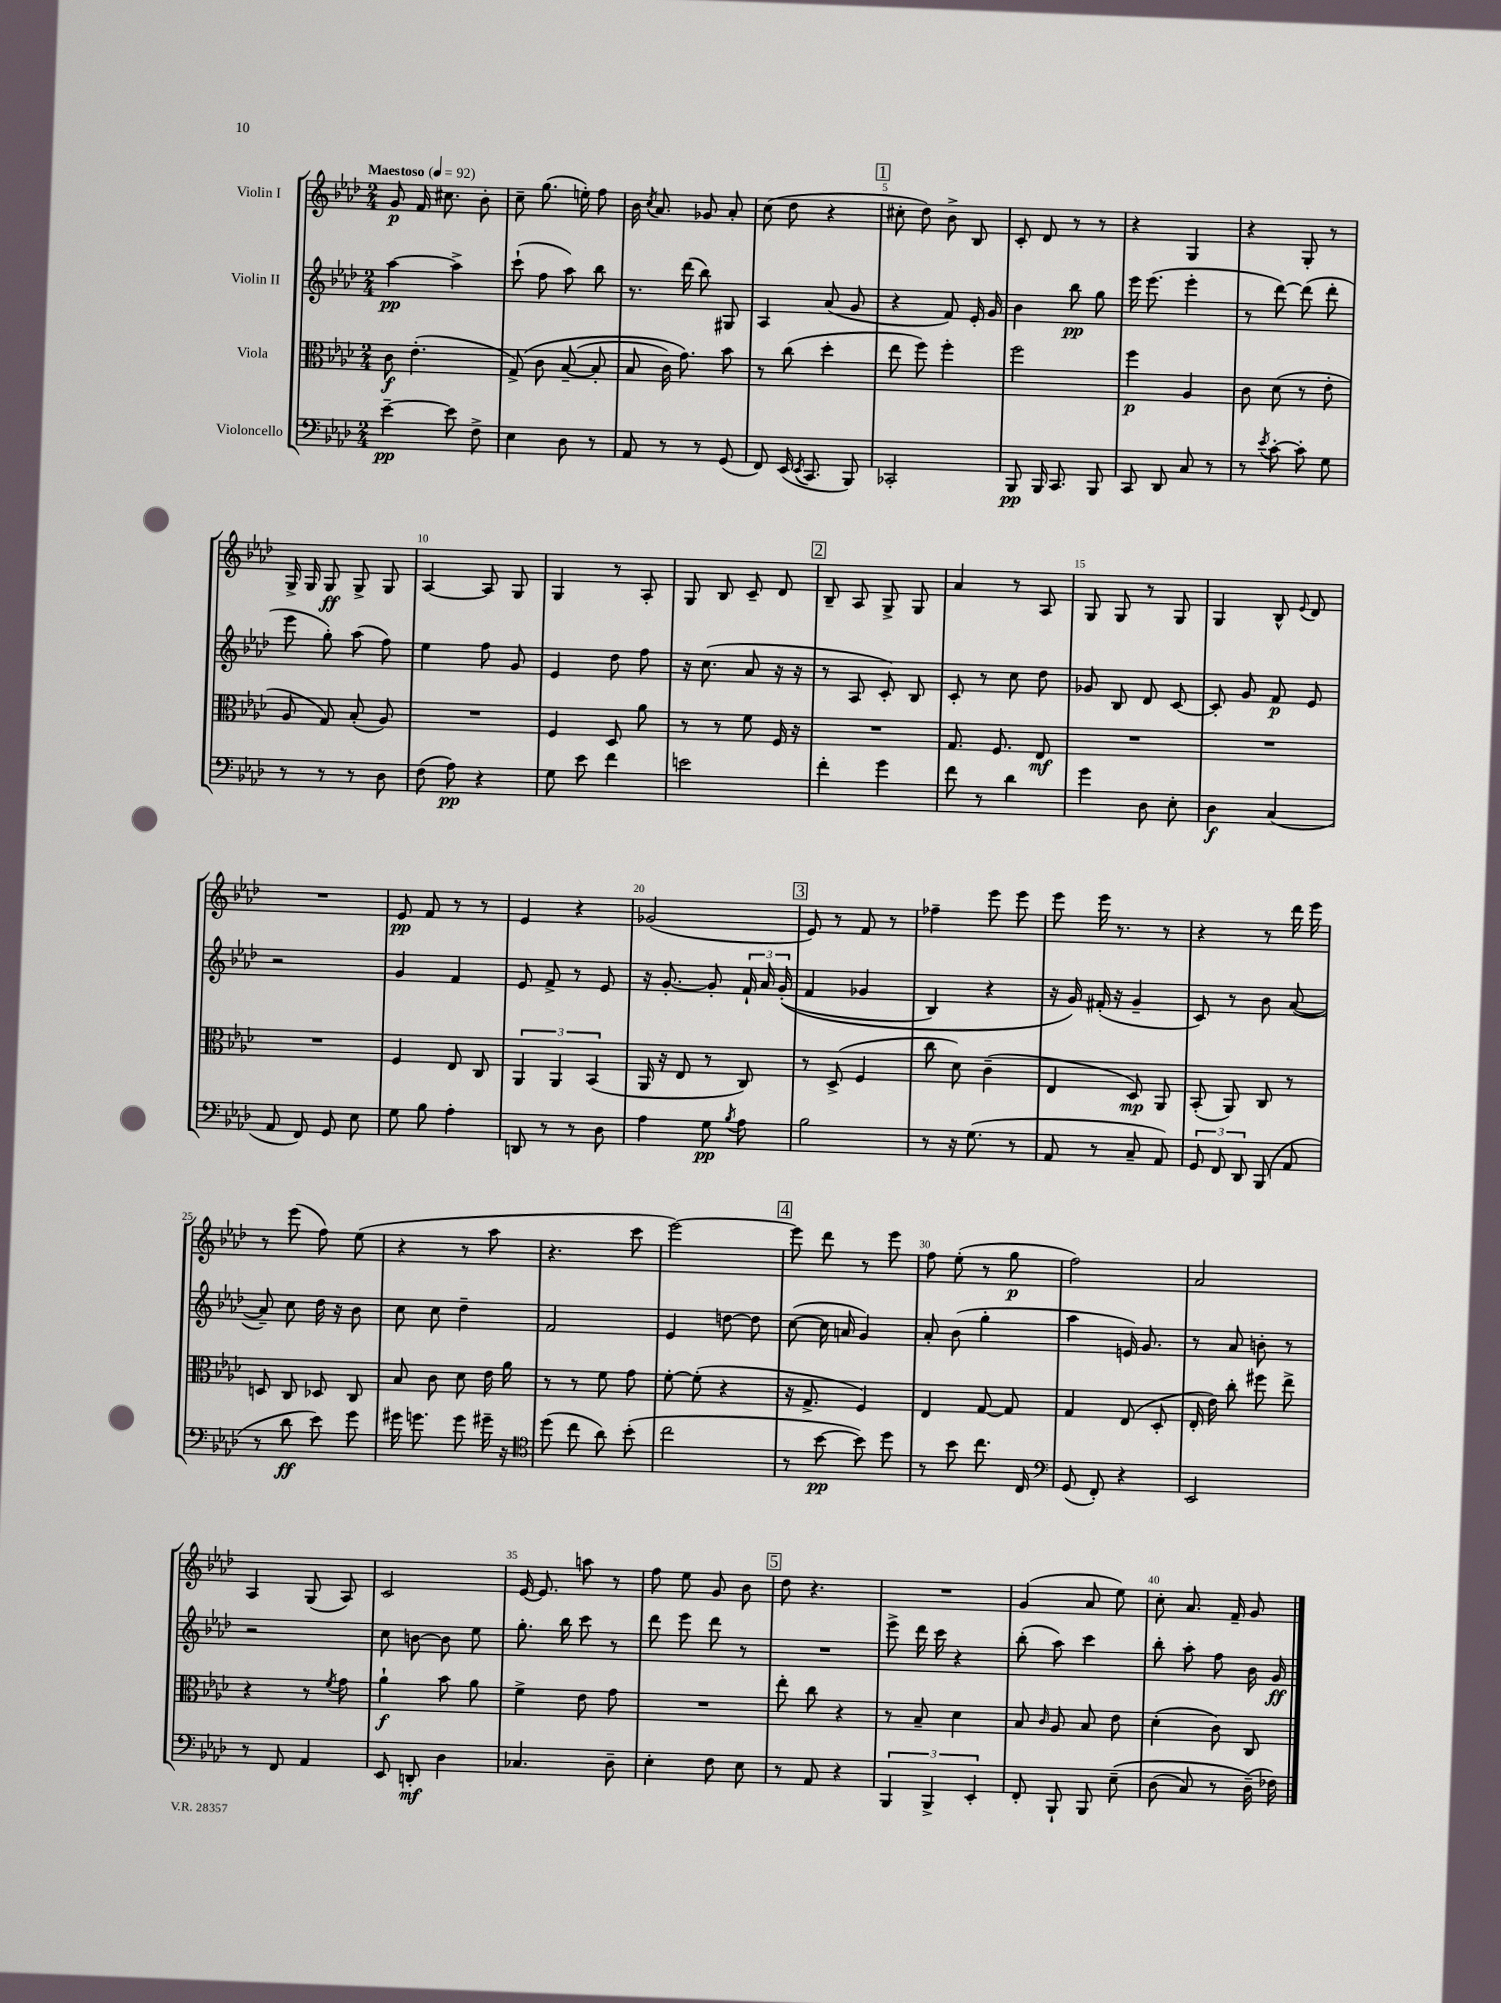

**kern	**kern	**kern	**kern
*staff4	*staff3	*staff2	*staff1
*clefF4	*clefC3	*clefG2	*clefG2
*k[b-e-a-d-]	*k[b-e-a-d-]	*k[b-e-a-d-]	*k[b-e-a-d-]
*M2/4	*M2/4	*M2/4	*M2/4
*MM92	*MM92	*MM92	*MM92
[4e-~\	8c\	[4aa-\	8g/
.	(4.e-'\	.	16f/
.	.	.	8.cc#\
8e-\]	.	4aa-^\]	.
8F^\	.	.	8b-'\
=	=	=	=
4E-\	&(8G^/)	(8ccc`\	8cc~\
.	8c\	8ff\	(8.gg\
8D-\	([8B-~/	8aa-\)	.
.	.	.	16ee'\)
8r	8B-'/]	8bb-\	8ff\
=	=	=	=
8AA-/	8B-/	8.r	16b-\
.	.	.	8qcc/
.	.	.	8.a-/
8r	16c\)	.	.
.	8.g\&)	(16ddd-\	.
8r	.	8bb-\)	8g-/
(8GG/	8b-\	8G#/	8a-'/
=	=	=	=
8FF/)	8r	4A-/	(8cc\
(16EE-/	(8cc\	.	8dd-\
8qEE-/	.	.	.
8.CC/	.	.	.
.	4dd-'\	(8a-/	4r
8BBB-/)	.	8g/	.
=	=	=	=
2CC-'/	8ee-\	4r	8cc#'\
.	8ff\)	.	8dd-\)
.	4ff'\	8f/)	8b-^\
.	.	16e-'/	8B-/
.	.	16g/	.
=	=	=	=
8BBB-/	2ff\	4b-\	8c'/
16BBB-/	.	.	8d-/
8.CC/	.	.	.
.	.	8bb-\	8r
8BBB-/	.	8gg\	8r
=	=	=	=
8CC/	4ff\	16eee-\	4r
.	.	(8.eee-\	.
8DD-/	.	.	.
8C/	4A-/	4eee-'\	4G/
8r	.	.	.
=	=	=	=
8r	8c\	8r	4r
8qe-/	.	.	.
[8c'\	(8d-\	[8ddd-\)	.
8c'\]	8r	(8ddd-\]	8G'/
8G\	8e-'\	8ddd-'\	8r
=	=	=	=
8r	8A-/	8eee-\	16G^/
.	.	.	16G/
8r	8G/)	8gg'\)	8G/
8r	(8B-'/	(8aa-\	8G^/
8D-\	8A-/)	8ff\)	8G/
=	=	=	=
(8F\	2r	4ee-\	[4A-/
8A-\)	.	.	.
4r	.	8ff\	8A-/]
.	.	8g/	8G/
=	=	=	=
8G\	4F/	4e-/	4G/
8e-\	.	.	.
4f\	8D-/	8dd-\	8r
.	8a-\	8ff\	8A-'/
=	=	=	=
2e\	8r	16r	8G/
.	.	(8.cc\	.
.	8r	.	8B-/
.	8f\	8a-/	8c~/
.	16F/	16r	8d-/
.	16r	16r	.
=	=	=	=
4f'\	2r	8r	8B-~/
.	.	8A-/	8A-/
4g\	.	8c'/)	8G^/
.	.	8B-/	8G/
=	=	=	=
8f\	8.G/	8c'/	4a-/
8r	.	8r	.
.	8.F/	.	.
4d-\	.	8cc\	8r
.	8E-/	8dd-\	8A-/
=	=	=	=
4g\	2r	8g-/	8G/
.	.	8B-/	8G/
8D-\	.	8d-/	8r
8E-'\	.	[8c/	8G/
=	=	=	=
4D-\	2r	8c'/]	4G/
.	.	8g/	.
(4C/	.	8f/	8B-^^/
.	.	.	8qqe-/
.	.	8e-/	8d-/
=	=	=	=
8AA-/	2r	2r	2r
8FF/)	.	.	.
8GG/	.	.	.
8E-\	.	.	.
=	=	=	=
8G\	4F/	4g/	8e-/
8B-\	.	.	8f/
4A-'\	8E-/	4f/	8r
.	8C/	.	8r
=	=	=	=
8DD/	6AA-/	8e-/	4e-/
8r	.	8f^/	.
.	6AA-/	.	.
8r	.	8r	4r
.	(6BB-/	.	.
8D-\	.	8e-/	.
=	=	=	=
4A-\	16AA-/	16r	(2g-/
.	16r	[8.g'/	.
.	8E-/	.	.
8G\	8r	8g'/]	.
8qB-/	.	.	.
8A-\	8C/)	24f`/	.
.	.	24a-/	.
.	.	&((24g'/	.
=	=	=	=
2B-\	8r	4f/	8e-/)
.	(8D-^/	.	8r
.	4F/	4g-/	8f/
.	.	.	8r
=	=	=	=
8r	8cc\	4B-/)	4ff-~\
16r	8d-\)	.	.
(8.G\	.	.	.
.	(4c~\	4r	8eee-\
8r	.	.	8eee-\
=	=	=	=
8AA-/	4E-/	16r	8eee-\
.	.	16g/&)	.
8r	.	(16f#'/	16eee-\
.	.	16r	8.r
8C~/	8D-/)	4g~/	.
8AA-/)	8AA-/	.	8r
=	=	=	=
12GG/	(8BB-'/	8c/)	4r
12FF/	.	.	.
.	8AA-/)	8r	.
12DD-/	.	.	.
(8BBB-/	8C/	8b-\	8r
8AA-/	8r	([8a-/	16ddd-\
.	.	.	16eee-\
=	=	=	=
8r	8D/	8a-~/])	8r
8d-\	8C/	8cc\	(8eee-\
8e-\)	8D-/	16dd-\	8ff\)
.	.	16r	.
8g\	8C/	8b-\	(8ee-\
=	=	=	=
16g#\	8B-/	8cc\	4r
8.g\	.	.	.
.	8c\	8cc\	.
8g\	8d-\	4dd-~\	8r
16g#~\	16e-\	.	8aa-\
16r	16a-\	.	.
=	=	=	=
*clefC4	*	*	*
(8dd-\	8r	2f/	4.r
8cc\	8r	.	.
8a-\)	8f\	.	.
(8b-'\	8g\	.	8ccc\
=	=	=	=
2cc\	[8f'\	4e-/	[2eee-\)
.	(8f'\]	.	.
.	4r	[8dd\	.
.	.	8dd\]	.
=	=	=	=
8r	16r	([8cc\	8eee-\]
.	8.G^/	.	.
[8b-\	.	16cc\]	8ddd-\
.	.	16a/	.
8b-\])	4F/)	4g/)	8r
8dd-\	.	.	8eee-\
=	=	=	=
8r	4E-/	8a-'/	8ff\
8b-\	.	(8b-\	(8ee-'\
8.cc\	[8G/	4gg'\	8r
.	8G/]	.	8gg\
16C/	.	.	.
=	=	=	=
*clefF4	*	*	*
(8GG/	4G/	4aa-\	2ff\)
8FF'/)	.	.	.
4r	(8E-/	16e/)	.
.	.	8.g/	.
.	8D-'/	.	.
=	=	=	=
2EE-/	16E-'/	8r	2a-/
.	16e-\)	.	.
.	8cc'\	8a-/	.
.	8ff#\	8b'\	.
.	8ee-^\	8r	.
=	=	=	=
8r	4r	2r	4A-/
8FF/	.	.	.
4AA-/	8r	.	(8G/
.	8qf/	.	.
.	8g\	.	8A-/)
=	=	=	=
8EE-/	4a-`\	8cc\	2c/
8DD'/	.	[8b\	.
4D-\	8b-\	8b\]	.
.	8a-\	8ee-\	.
=	=	=	=
4.C-/	4f^\	8.gg'\	[16e-/
.	.	.	8.e-/]
.	.	16bb-\	.
.	8e-\	8ccc\	8aa\
8D-~\	8g\	8r	8r
=	=	=	=
4E-'\	2r	8ddd-\	8ff\
.	.	8eee-\	8ee-\
8F\	.	8ddd-\	8g/
8E-\	.	8r	8b-\
=	=	=	=
8r	8ee-'\	2r	8dd-\
8AA-/	8cc\	.	4.r
4r	4r	.	.
=	=	=	=
6BBB-/	8r	8eee-^\	2r
.	8B-~/	16ddd-\	.
6BBB-^/	.	.	.
.	.	16ccc\	.
.	4d-\	4r	.
6EE-'/	.	.	.
=	=	=	=
8FF'/	8B-/	(8bb-'\	(4g/
.	16qqc/	.	.
8BBB-`/	8A-/	8aa-\)	.
8BBB-/	8B-/	4ccc\	8a-/
&(8E-~\	8e-\	.	8ee-\)
=	=	=	=
(8D-\	(4d-'\	8bb-'\	8cc'\
8C/)	.	8aa-'\	8.a-/
8r	8c\)	8ff\	.
.	.	.	16f~/
(16D-~\&)	8C/	16b-\	8g/
16F-\)	.	16g/	.
==	==	==	==
*-	*-	*-	*-
